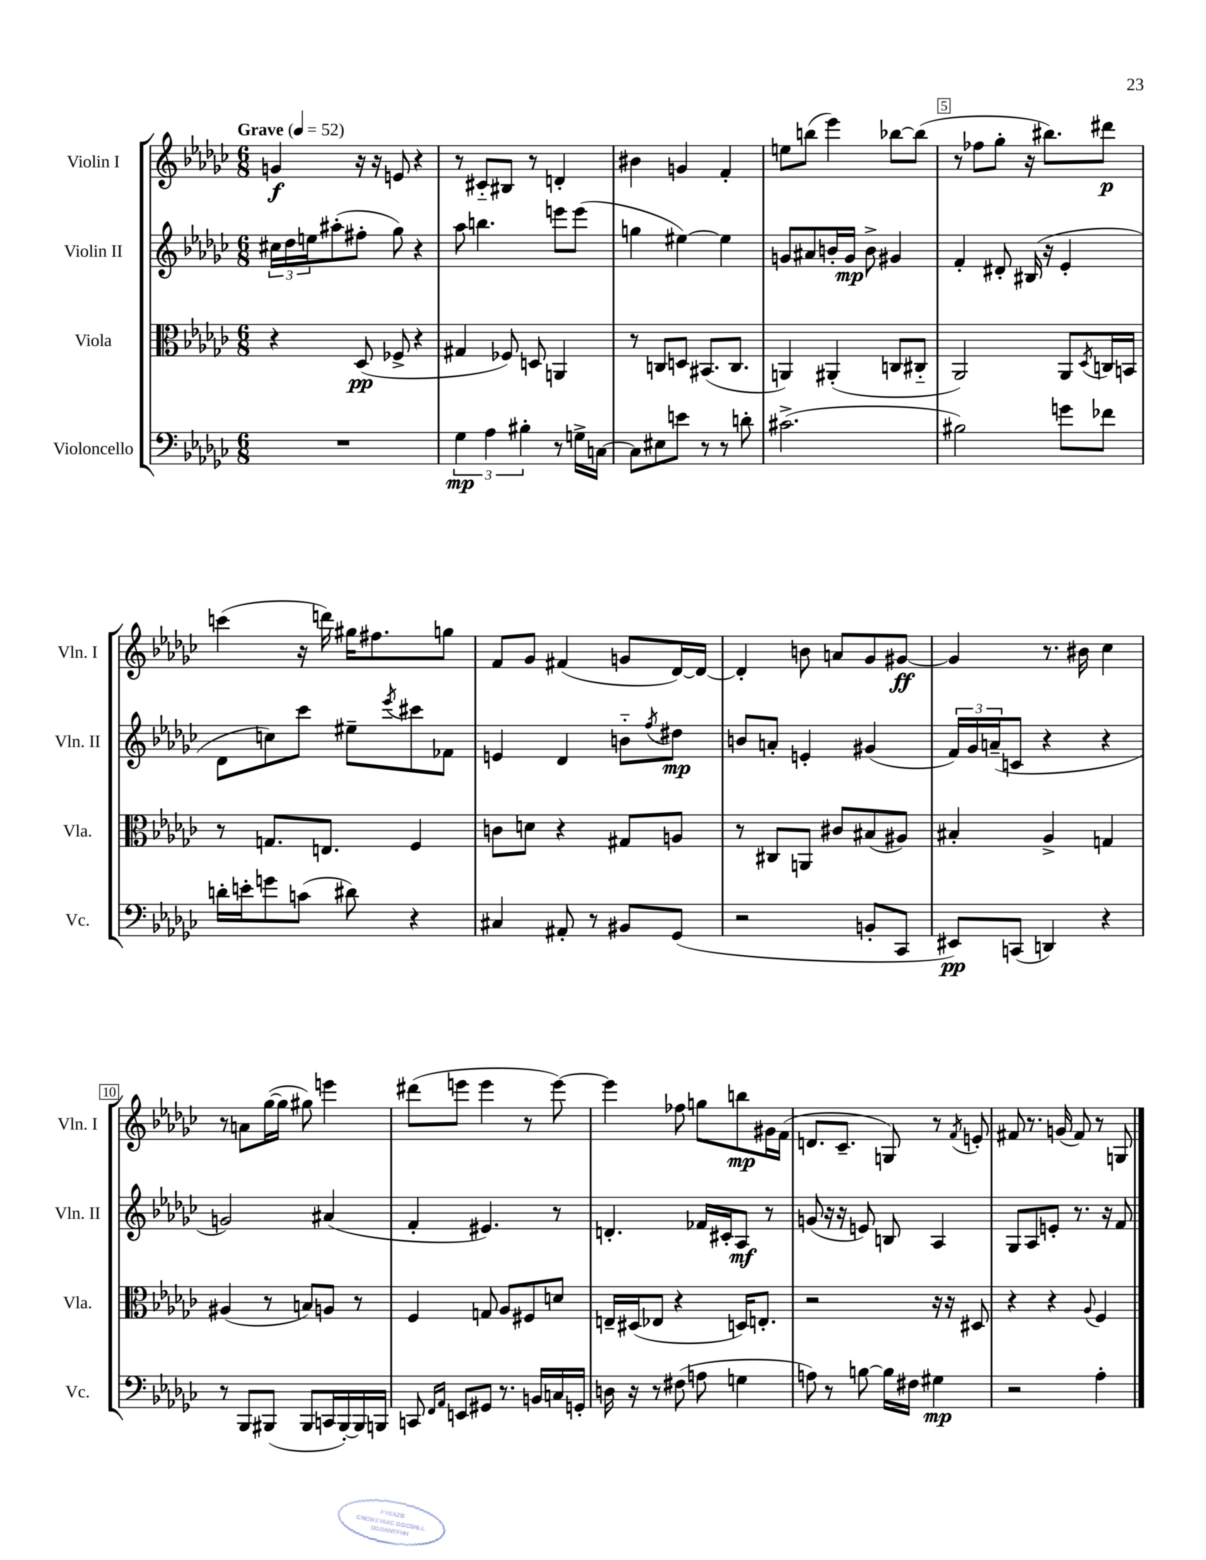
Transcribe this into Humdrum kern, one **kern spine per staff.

**kern	**kern	**kern	**kern
*staff4	*staff3	*staff2	*staff1
*clefF4	*clefC3	*clefG2	*clefG2
*k[b-e-a-d-g-c-]	*k[b-e-a-d-g-c-]	*k[b-e-a-d-g-c-]	*k[b-e-a-d-g-c-]
*M6/8	*M6/8	*M6/8	*M6/8
*MM52	*MM52	*MM52	*MM52
2.r	4r	24cc#	4g
.	.	24dd-	.
.	.	24ee	.
.	.	(8aa#'	.
.	(8D-	8ff#'	16r
.	.	.	16r
.	8F-^	8gg-)	8e
.	4r	4r	4r
=	=	=	=
6G-	4G#	8aa-	8r
.	.	4.bb	8c#'~
6A-	.	.	.
.	8F-)	.	8B#
6B#'	.	.	.
.	8D	.	8r
8r	4AA	8eee	4d'
16G^	.	(8eee	.
[16C	.	.	.
=	=	=	=
8C]	8r	4gg	4b#
8E#	8C	.	.
8e	8D	[4ee#)	4g
8r	(8.BB#	.	.
8r	.	4ee#]	4f'
.	8.C	.	.
8d'	.	.	.
=	=	=	=
(2.c#^	4AA)	8g	8ee
.	.	8a#	(8bb
.	(4AA#'	16b'	4eee-)
.	.	16g	.
.	.	8b^	.
.	8C	4g#	[8bb-
.	8C#'~	.	(8bb-]
=	=	=	=
2B#)	2AA-)	4f'	8r
.	.	.	8ff-
.	.	8d#'	8gg-'
.	.	(16B#	16r
.	.	16r	8.bb#)
8g	8AA-	4e-'	.
.	8qD-	.	.
8f-	16C	.	8ddd#
.	16BB	.	.
=	=	=	=
16d'	8r	8d-	(4ccc
16e'	.	.	.
8g	8.G	8cc)	.
(8c	.	8ccc-	16r
.	8.E	.	16ddd)
8d#)	.	8ee#~	16gg#
.	.	.	8.ff#
.	.	8qeee-	.
4r	4F	8ccc#	.
.	.	8f-	8gg
=	=	=	=
4C#	8c	4e	8f
.	8d	.	8g-
8AA#'	4r	4d-	(4f#
8r	.	.	.
8BB#	8G#	8b'~	8g
.	.	8qff	.
(8GG-	8A	8dd#	[16d-)
.	.	.	16d-_
=	=	=	=
2r	8r	8b	4d-']
.	8C#	8a'	.
.	8AA	4e'	8b
.	8c#	.	8a
8BB'	(8B#	(4g#	8g-
8CC-	8A#)	.	[8g#
=	=	=	=
8EE#)	4B#'	24f)	4g#]
.	.	24g-	.
.	.	(24a~	.
(8CC	.	8c	.
4DD)	4A-^	4r	8.r
.	.	.	16b#
4r	4G	4r	4cc-
=	=	=	=
8r	(4A#	2g)	8r
8BBB-	.	.	8a
(8BBB#	8r	.	([16gg-
.	.	.	16gg-]
8BBB#	8B)	.	8gg#)
16CC	8A	(4a#	4eee
[16BBB#')	.	.	.
16BBB#]	8r	.	.
16BBB	.	.	.
=	=	=	=
8CC	4F	4f'	(8ddd#
16qqFF	.	.	.
16qqAA-	.	.	.
8EE	.	.	8eee
8GG#	8G	4.e#)	4eee
8.r	8A-	.	.
.	8F#	.	8r
16BB	.	.	.
16C	8d	8r	[8eee)
16GG'	.	.	.
=	=	=	=
16D	16E~	4.d'	4eee]
16r	(16D#	.	.
8r	8E-	.	.
(8F#	4r	.	8ff-
8A	.	16f-	8gg
.	.	16c#'	.
4G	16D)	8A-	8bb
.	8.E'	.	.
.	.	8r	16g#
.	.	.	(16f
=	=	=	=
8A)	2r	(8g	8.d
8r	.	16r	.
.	.	16r	8.c-~
[8B	.	8e)	.
16B]	.	8B	8G)
16F#	.	.	.
4G#	16r	4A-	8r
.	16r	.	.
.	.	.	8qf
.	8D#	.	8e'
=	=	=	=
2r	4r	8G-	8f#
.	.	8A-	8.r
.	4r	8e'	.
.	.	.	(16g
.	.	8.r	8f#)
.	8qqA-	.	.
4A-'	4F	.	8r
.	.	16r	.
.	.	8f	8G
==	==	==	==
*-	*-	*-	*-
